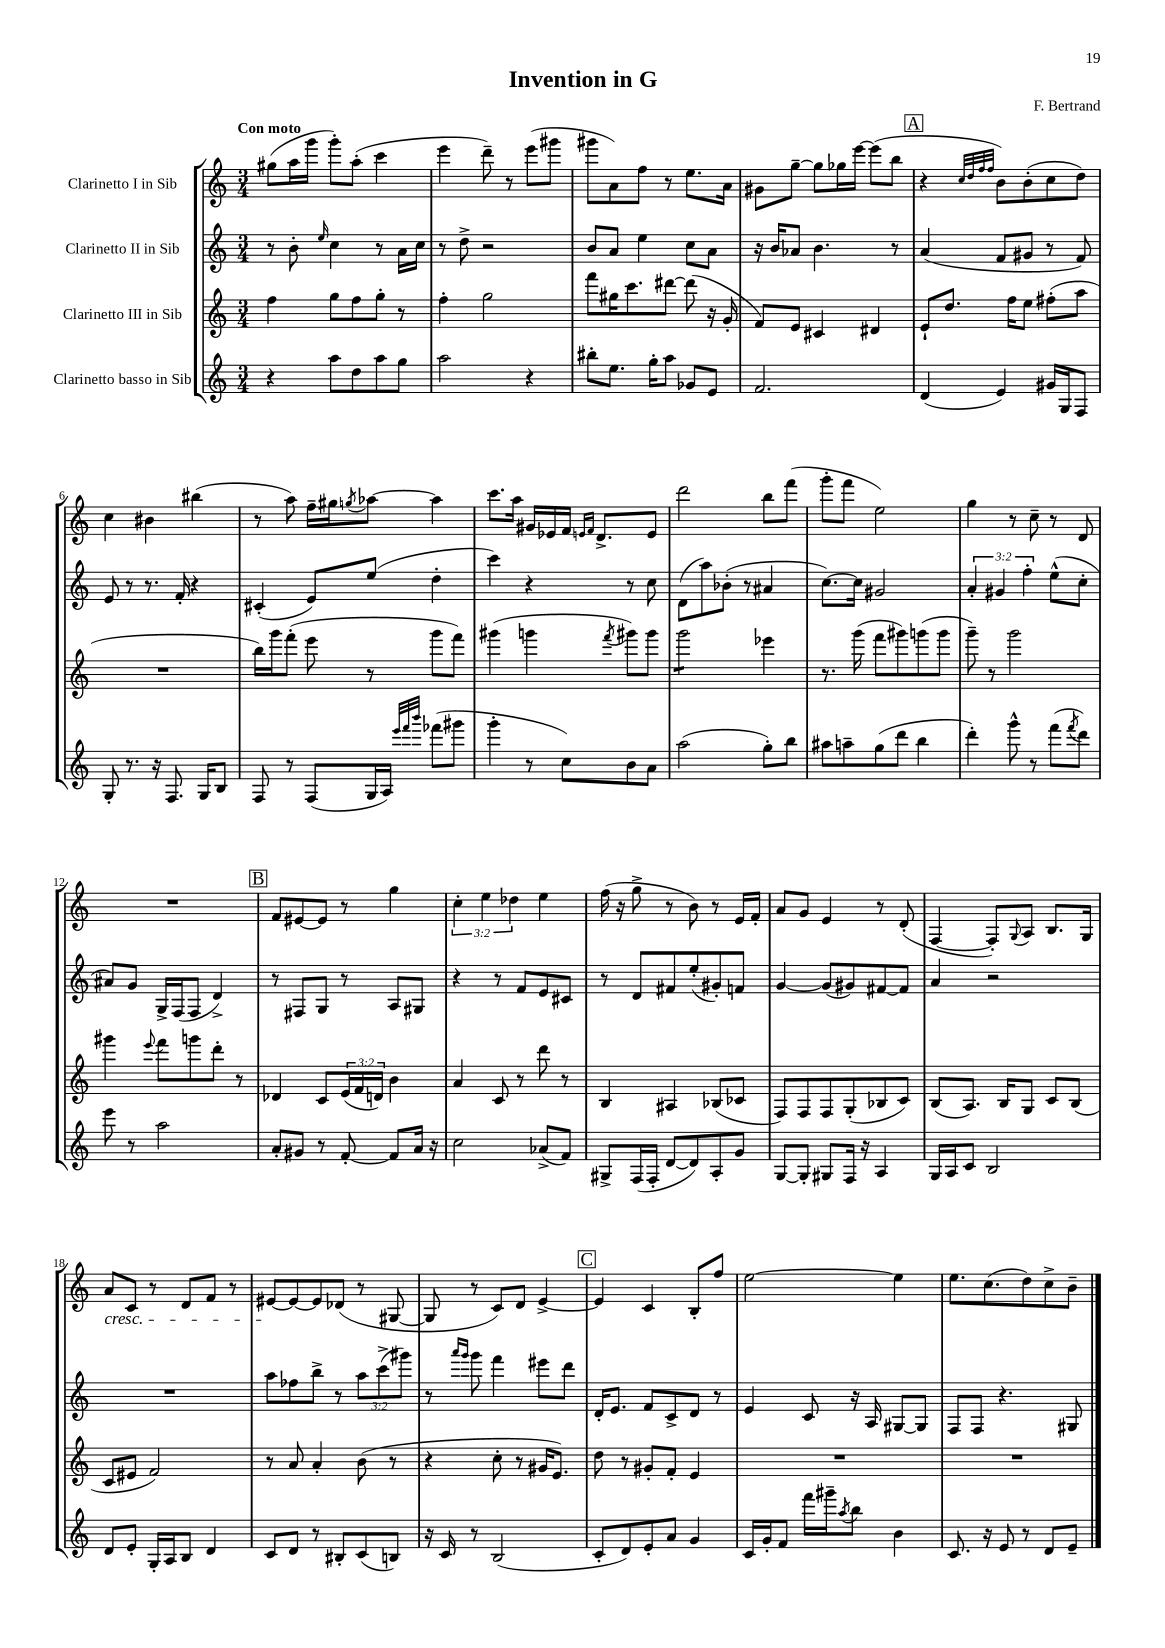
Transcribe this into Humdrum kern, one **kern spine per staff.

**kern	**kern	**kern	**kern
*part4	*part3	*part2	*part1
*staff4	*staff3	*staff2	*staff1
*I"Clarinetto basso in Sib	*I"Clarinetto III in Sib	*I"Clarinetto II in Sib	*I"Clarinetto I in Sib
*clefG2	*clefG2	*clefG2	*clefG2
*k[]	*k[]	*k[]	*k[]
*M3/4	*M3/4	*M3/4	*M3/4
=1	=1	=1	=1
!	!	!	!LO:TX:a:B:t=Con moto
4r	4ff\	8r	(8gg#X\L
.	.	8b'\	16aa\L
.	.	.	16ggg\JJ
.	.	16qqee/	.
8aa\L	8gg\L	4cc\	8ggg'\L)
8dd\	8ff\	.	(8aa'\J
8aa\	8gg'\J	8r	4ccc\
8gg\J	8r	16a\LL	.
.	.	16cc\JJ	.
=2	=2	=2	=2
2aa\	4ff'\	8r	4eee\
.	.	8dd^\	.
.	2gg\	2r	8ddd~\)
.	.	.	8r
4r	.	.	(8eee\L
.	.	.	8ggg#X\J
=3	=3	=3	=3
8bb#X'\L	8fff\L	8b/L	8ggg#X\L
8.ee\J	16gg#X\K	8a/J	8a\)
.	8.ccc\	.	.
.	.	4ee\	8ff\J
16gg'\KL	.	.	.
8aa\J	[8ddd#X\J	.	8r
8g-X/L	(8ddd#\]	8cc\L	8.ee\L
8e/J	16r	8a\J	.
.	16g'/	.	16a\Jk
=4	=4	=4	=4
2.f/	8f/L)	16r	8g#X\L
.	.	16b/KL	.
.	8e/J	8a-X/J	[8gg~\J
.	4c#X/	4.b\	8gg\L]
.	.	.	16gg-X\L
.	.	.	[16eee\JJ
.	4d#X/	.	(8eee\L]
.	.	8r	8bb\J
!!LO:REH:place=s1:t=A
=5	=5	=5	=5
(4d/	8e`/L	(4a/	4r
.	8.dd/J	.	.
.	.	.	32qqcc/LLL
.	.	.	32qqdd/
.	.	.	32qqff/
.	.	.	32qqff/JJJ
4e/)	.	8f/L	8b\L)
.	16ff\KL	.	.
.	8ee\J	8g#X/J	(8b'\
16g#X/LL	(8ff#X'\L	8r	8cc\
16G/J	.	.	.
8F/J	8aa\J	8f/)	8dd\J)
!!LO:LB:g=z
=6	=6	=6	=6
8G'/	2.r	8e/	4cc\
8.r	.	8r	.
.	.	8.r	4b#X\
16r	.	.	.
8.F/	.	.	.
.	.	16f'/	.
.	.	4r	(4bb#X\
16G/KL	.	.	.
8B/J	.	.	.
=7	=7	=7	=7
8F/	16bb\LL)	(4c#X'/	8r
.	16ggg\J	.	.
8r	(8fff'\J	.	8aa\)
(8F/L	8eee\	8e/L)	16ff~\LL
.	.	.	16gg#X\J
.	.	.	8qggn/
16G/L	8r	(8ee/J	[8aa-X\J
16A/JJ)	.	.	.
32qqeee/LLL	.	.	.
32qqfff/	.	.	.
32qqbbb/JJJ	.	.	.
(8fff-X\L	8ggg\L	4dd'\	4aa-\]
8ggg#X\J	8fff\J)	.	.
=8	=8	=8	=8
4ggg'\	(4ggg#X\	4ccc\)	8.ccc\L
.	.	.	16aa\Jk
8r	4gggn\	4r	16g#X/LL
.	.	.	16e-X/
8cc\L)	.	.	16f/JJ
.	.	.	16qqen/LL
.	.	.	16qqf/JJ
.	.	.	8.d^/L
.	8qfff/	.	.
8b\	8ggg#X\L)	8r	.
8a\J	8ggg#\J	8cc\	8e/J
=9	=9	=9	=9
*	*tremolo	*	*
(2aa\	8ggg\L	(8d\L	2ddd\
.	8ggg\	8aa\)	.
.	8ggg\	(8b-X'\J	.
.	8ggg\J	8r	.
*	*Xtremolo	*	*
8gg'\L)	4eee-X\	4a#X/	8bb\L
8bb\J	.	.	(8fff\J
=10	=10	=10	=10
8aa#X\L	8.r	[8.cc\L)	8ggg'\L
8aan~\	.	.	8fff\J
.	(16ggg\	16cc\Jk]	.
(8gg\	8fff\L	2g#X/	2ee\)
8ddd\J	8ggg#X\)	.	.
4bb\	(8gggn\	.	.
.	8ggg\J	.	.
=11	=11	=11	=11
4ddd'\)	8ggg~\)	6a'/	4gg\
.	8r	.	.
.	.	6g#X/	.
8ggg^^\	2ggg\	.	8r
.	.	6ff'\	.
8r	.	.	8cc~\
(8fff\L	.	(8ee^^\L	8r
8qfff/	.	.	.
8ddd\J)	.	8cc'\J	8d/
!!LO:LB:g=z
=12	=12	=12	=12
8eee\	4ggg#X\	8a#X/L)	2.r
8r	.	8g/J	.
.	8qqeee/	.	.
2aa\	8fff\L	16G^/LL	.
.	.	(16F/J	.
.	8gggn\	8F/J	.
.	8ddd'\J	4d^/)	.
.	8r	.	.
!!LO:REH:place=s1:t=B
=13	=13	=13	=13
8a'/L	4d-X/	8r	8f/L
8g#X/J	.	8F#X/L	[8e#X/
8r	8c/L	8G/J	8e#/J]
[8f'/	(24e/L	8r	8r
.	24f/	.	.
.	24dn/JJ)	.	.
8f/L]	4b\	8A/L	4gg\
16a/Jk	.	8G#X/J	.
16r	.	.	.
=14	=14	=14	=14
2cc\	4a/	4r	6cc'\
.	.	.	6ee\
.	8c/	8r	.
.	.	.	6dd-X\
.	8r	8f/L	.
(8a-X^/L	8ddd\	8e/	4ee\
8f/J)	8r	8c#X/J	.
=15	=15	=15	=15
8G#X^/L	4B/	8r	(16ff\
.	.	.	16r
(16F/L	.	8d/L	8gg^\
16F'/JJ	.	.	.
[8d/L	4A#X/	8f#X/	8r
8d/])	.	(8ee'/	8b\)
8A'/	(8B-X/L	8g#X'/)	8r
8g/J	8c-X/J	8fn/J	16e/LL
.	.	.	16f'/JJ
=16	=16	=16	=16
[8G/L	8F/L)	[4g/	8a/L
8G'/J]	8F/	.	8g/J
8G#X/L	8F/	(8g/L]	4e/
16F/Jk	(8G'/	8g#X/)	.
16r	.	.	.
4A/	8B-X/	[8f#X/	8r
.	8c/J)	8f#/J]	(8d'/
=17	=17	=17	=17
16G/LL	(8B/L	4a/	[4F/
16A/J	.	.	.
8c/J	8.A/J)	.	.
2B/	.	2r	8F'/L])
.	16B/KL	.	.
.	.	.	8qqG/
.	8G/J	.	8A/J
.	8c/L	.	8.B/L
.	(8B/J	.	.
.	.	.	16G/Jk
!!LO:LB:g=z
=18	=18	=18	=18
!	!	!	!LO:TX:b:i:t=cresc.
8d/L	8c/L	2.r	8a/L
8e'/J	8e#X/J	.	8c/J
16G'/LL	2f/)	.	8r
16A/J	.	.	.
8B/J	.	.	8d/L
4d/	.	.	8f/J
.	.	.	8r
=19	=19	=19	=19
8c/L	8r	8aa\L	[8e#X/L
8d/J	8a/	8ff-X\	8e#/_
8r	4a'/	8bb^\J	8e#/]
8B#X'/L	.	8r	(8d-X/J
(8c/	(8b\	12aa\L	8r
.	.	(12ccc^\	.
8Bn/J)	8r	.	[8G#X/
.	.	12ggg#X\J)	.
=20	=20	=20	=20
16r	4r	8r	8G#/]
16c/	.	.	.
.	.	16qqaaa/LL	.
.	.	16qqggg/JJ	.
8r	.	8ggg\	8r
(2B/	8cc'\	4fff\	8c/L)
.	8r	.	8d/J
.	16g#X/KL	8eee#X\L	[4e^/
.	8.e/J)	.	.
.	.	8ddd\J	.
!!LO:REH:place=s1:t=C
=21	=21	=21	=21
8c'/L	8dd\	16d'/KL	4e/]
.	.	8.e/J	.
8d/)	8r	.	.
8e'/	8g#X'/L	8f/L	4c/
8a/J	8f'/J	8c^/	.
4g/	4e/	8d/J	8B'/L
.	.	8r	8ff/J
=22	=22	=22	=22
16c/LL	2.r	4e/	[2ee\
16g'/J	.	.	.
8f/J	.	.	.
16fff\LL	.	8c/	.
16ggg#X~\J	.	.	.
8qaa/	.	.	.
8bb\J	.	16r	.
.	.	16A/	.
4b\	.	[8G#X/L	4ee\]
.	.	8G#/J]	.
=23	=23	=23	=23
8.c/	2.r	8F/L	8.ee\L
.	.	8F/J	.
16r	.	.	(8.cc\
8e/	.	4.r	.
8r	.	.	8dd\)
8d/L	.	.	8cc^\
8e~/J	.	8G#X/	8b~\J
==	==	==	==
*-	*-	*-	*-
